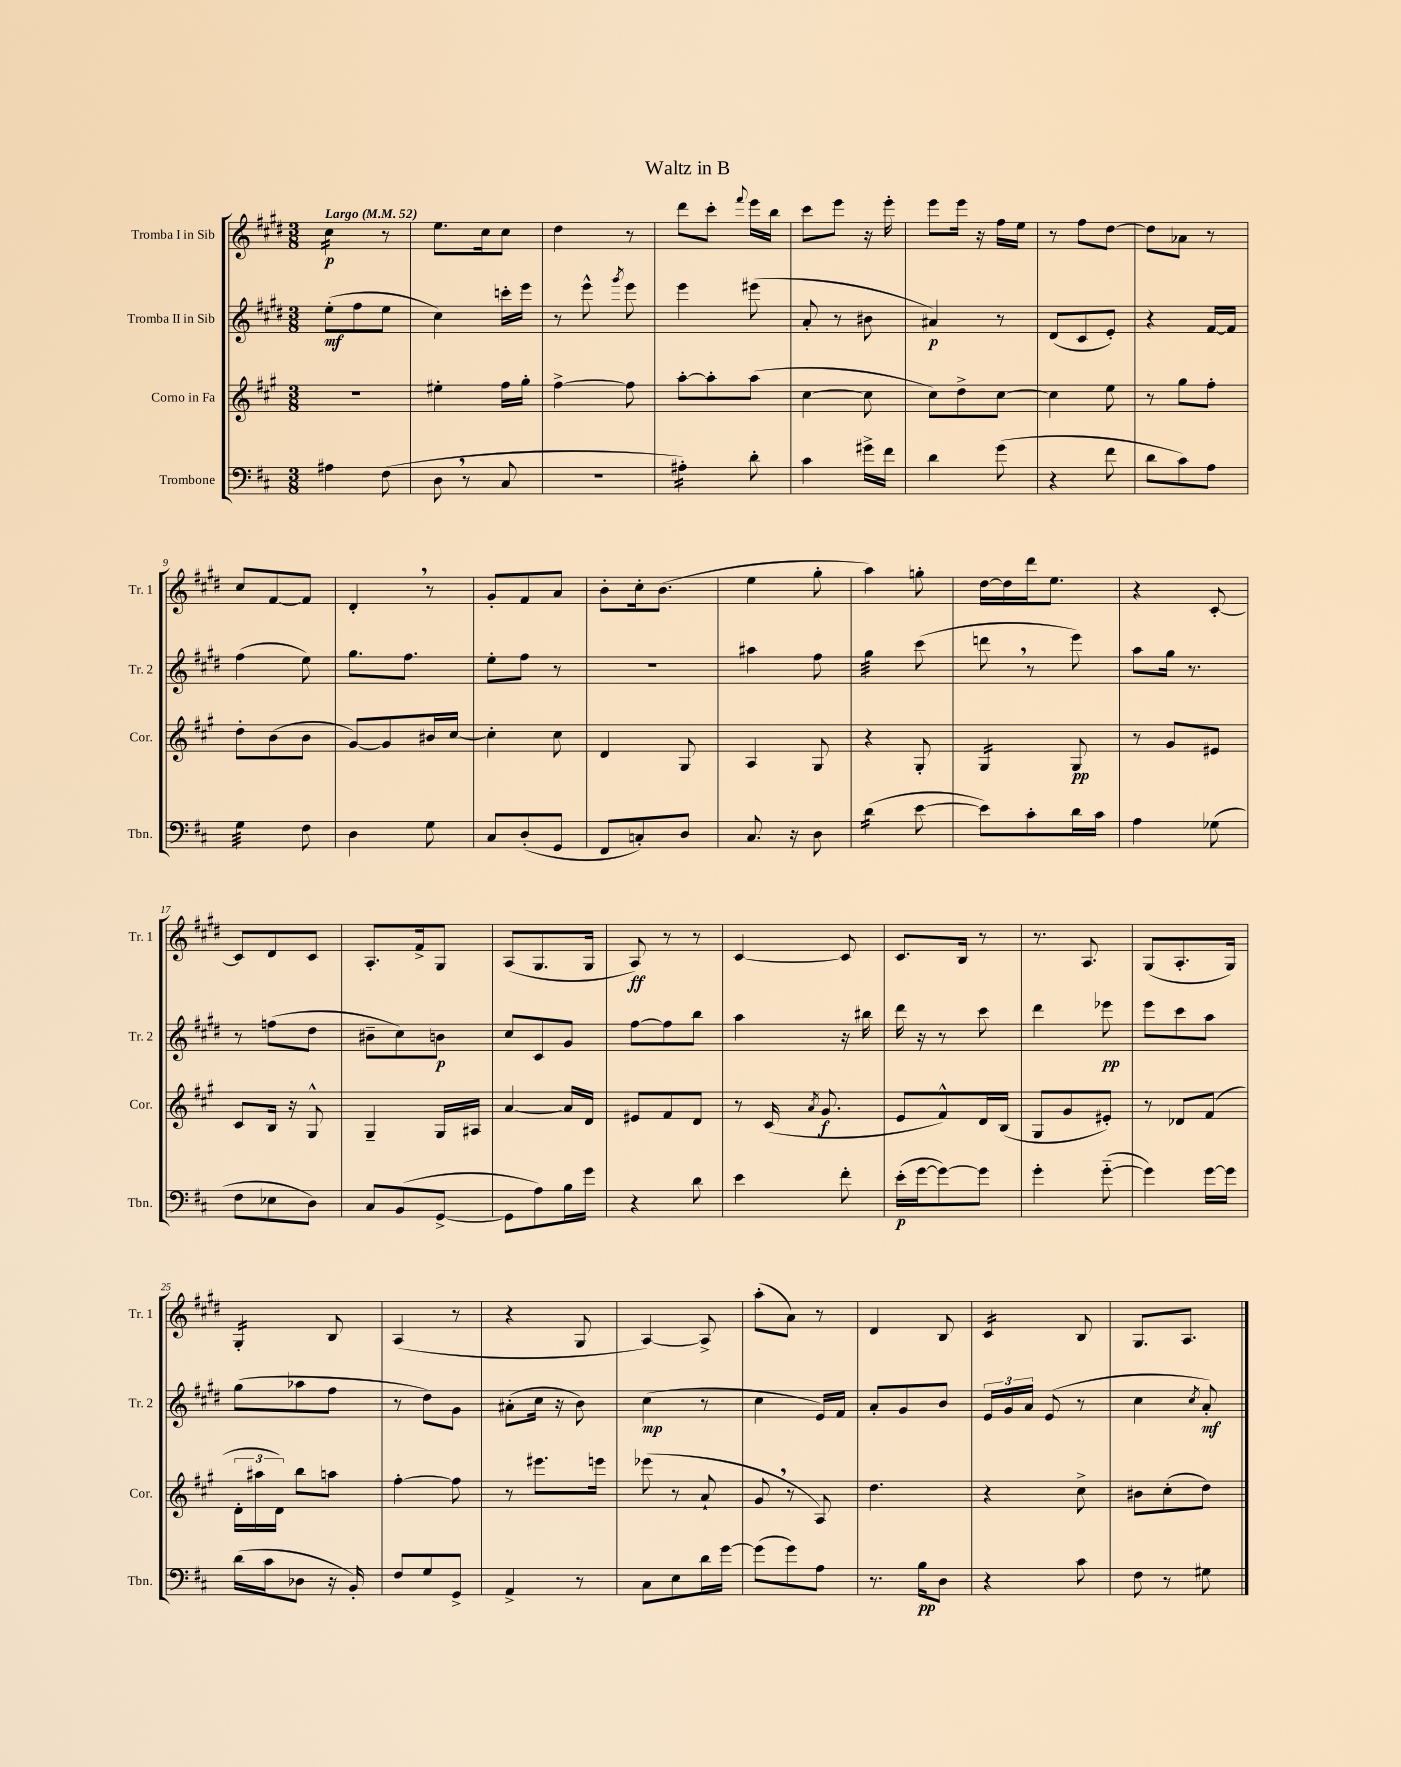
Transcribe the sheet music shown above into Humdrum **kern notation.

**kern	**kern	**kern	**kern
*staff4	*staff3	*staff2	*staff1
*clefF4	*clefG2	*clefG2	*clefG2
*k[f#c#]	*k[f#c#g#]	*k[f#c#g#d#]	*k[f#c#g#d#]
*M3/8	*M3/8	*M3/8	*M3/8
*MM52	*MM52	*MM52	*MM52
4A#	4.r	(8ee'	4cc#
.	.	8ff#	.
(8F#	.	8ee	8r
=	=	=	=
8D	4ee#'	4cc#)	8.ee
8r	.	.	.
.	.	.	16cc#
8C#	16ff#	16ccc'	8cc#
.	16gg#'	16eee	.
=	=	=	=
4.r	[4ff#^	8r	4dd#
.	.	8eee^^	.
.	.	8qggg#	.
.	8ff#]	8eee	8r
=	=	=	=
4A#')	[8aa'	4eee	8ddd#
.	8aa']	.	8ccc#'
.	.	.	8qqfff#
8d'	(8aa	(8eee#	16eee
.	.	.	16bb
=	=	=	=
4c#	[4cc#	8a'	8ccc#
.	.	8r	8eee
16g#^	8cc#]	8b#	16r
16f#	.	.	16eee'
=	=	=	=
4d	8cc#)	4a#)	8eee
.	8dd^	.	16eee
.	.	.	16r
(8g	[8cc#	8r	16ff#
.	.	.	16ee
=	=	=	=
4r	4cc#]	(8d#	8r
.	.	8c#	8ff#
8f#	8ee	8e')	[8dd#
=	=	=	=
8d	8r	4r	8dd#]
8c#)	8gg#	.	8a-
8A	8ff#'	[16f#	8r
.	.	16f#]	.
=	=	=	=
4G	8dd'	(4ff#	8cc#
.	(8b	.	[8f#
8F#	8b	8ee)	8f#]
=	=	=	=
4D	[8g#)	8.gg#	4d#'
.	8g#]	.	.
.	.	8.ff#	.
8G	16b#	.	8r
.	[16cc#	.	.
=	=	=	=
8C#	4cc#']	8ee'	8g#'
(8D'	.	8ff#	8f#
8GG	8cc#	8r	8a
=	=	=	=
8FF#	4d	4.r	8b'
8C')	.	.	16cc#'
.	.	.	(8.b
8D	8G#	.	.
=	=	=	=
8.C#	4A	4aa#	4ee
16r	.	.	.
8D	8G#	8ff#	8gg#'
=	=	=	=
(4d	4r	4gg#	4aa)
[8e	8G#'	(8ccc#	8gg'
=	=	=	=
8e])	4G#	8ddd	[16dd#
.	.	.	16dd#]
8c#'	.	8r	16ddd#
.	.	.	8.ee
16d	8G#	8eee)	.
16c#	.	.	.
=	=	=	=
4A	8r	8aa	4r
.	8g#	16gg#	.
.	.	8.r	.
(8G-	8e#	.	[8c#'
=	=	=	=
8F#	8c#	8r	8c#]
8E-	16B	(8ff	8d#
.	16r	.	.
8D)	8G#^^	8dd#	8c#
=	=	=	=
8C#	4G#~	8b#~	8.A'
(8BB	.	8cc#)	.
.	.	.	16f#^
[8GG^	16G#	8b	8G#
.	16A#	.	.
=	=	=	=
8GG]	[4a	8cc#	(8A
8A)	.	8c#	8.G#
16B	16a]	8g#	.
16g	16d	.	16G#
=	=	=	=
4r	8e#	[8ff#	8A)
.	8f#	8ff#]	8r
8d	8d	8bb	8r
=	=	=	=
4e	8r	4aa	[4c#
.	(16c#	.	.
.	8qa	.	.
.	8.g#	.	.
8f#'	.	16r	8c#]
.	.	16bb#	.
=	=	=	=
(16e'	8e	16ddd#	8.c#
[16g	.	16r	.
8g_)	8f#^^)	8r	.
.	.	.	16B
8g]	16d	8ccc#	8r
.	(16B	.	.
=	=	=	=
4g'	8G#	4ddd#	8.r
.	8g#	.	.
.	.	.	8.A
([8g'~	8e#')	8eee-	.
=	=	=	=
4g])	8r	8eee	(8G#
.	8d-	8ccc#	8.A'
[16g	(8f#	8aa	.
16g]	.	.	16G#)
=	=	=	=
(16d	24d'	(8gg#	4G#'
.	24aa#	.	.
16c#	.	.	.
.	24d)	.	.
8D-	8bb	8aa-	.
16r	8aa	8ff#	8B
16BB')	.	.	.
=	=	=	=
8F#	[4ff#'	8r	(4A
8G	.	8dd#)	.
8GG^	8ff#]	8g#	8r
=	=	=	=
4AA^	8r	(8a#'	4r
.	8.eee#	16cc#	.
.	.	16r	.
8r	.	8b)	8G#
.	16eee	.	.
=	=	=	=
8C#	(8eee-	(4cc#	[4A)
8E	8r	.	.
16d	8a`	8r	8A^]
[16g	.	.	.
=	=	=	=
(8g]	8g#	4cc#	(8aa'
8g)	8r	.	8a)
8A	8A)	16e)	8r
.	.	16f#	.
=	=	=	=
8.r	4.dd	8a'	4d#
.	.	8g#	.
16B	.	.	.
8D	.	8b	8B
=	=	=	=
4r	4r	24e	4c#
.	.	24g#	.
.	.	24a	.
.	.	(8e	.
8c#	8cc#^	8r	8B
=	=	=	=
8F#	8b#	4cc#	8.G#
8r	(8cc#'	.	.
.	.	.	8.A
.	.	8qcc#	.
8G#	8dd)	8a')	.
==	==	==	==
*-	*-	*-	*-
